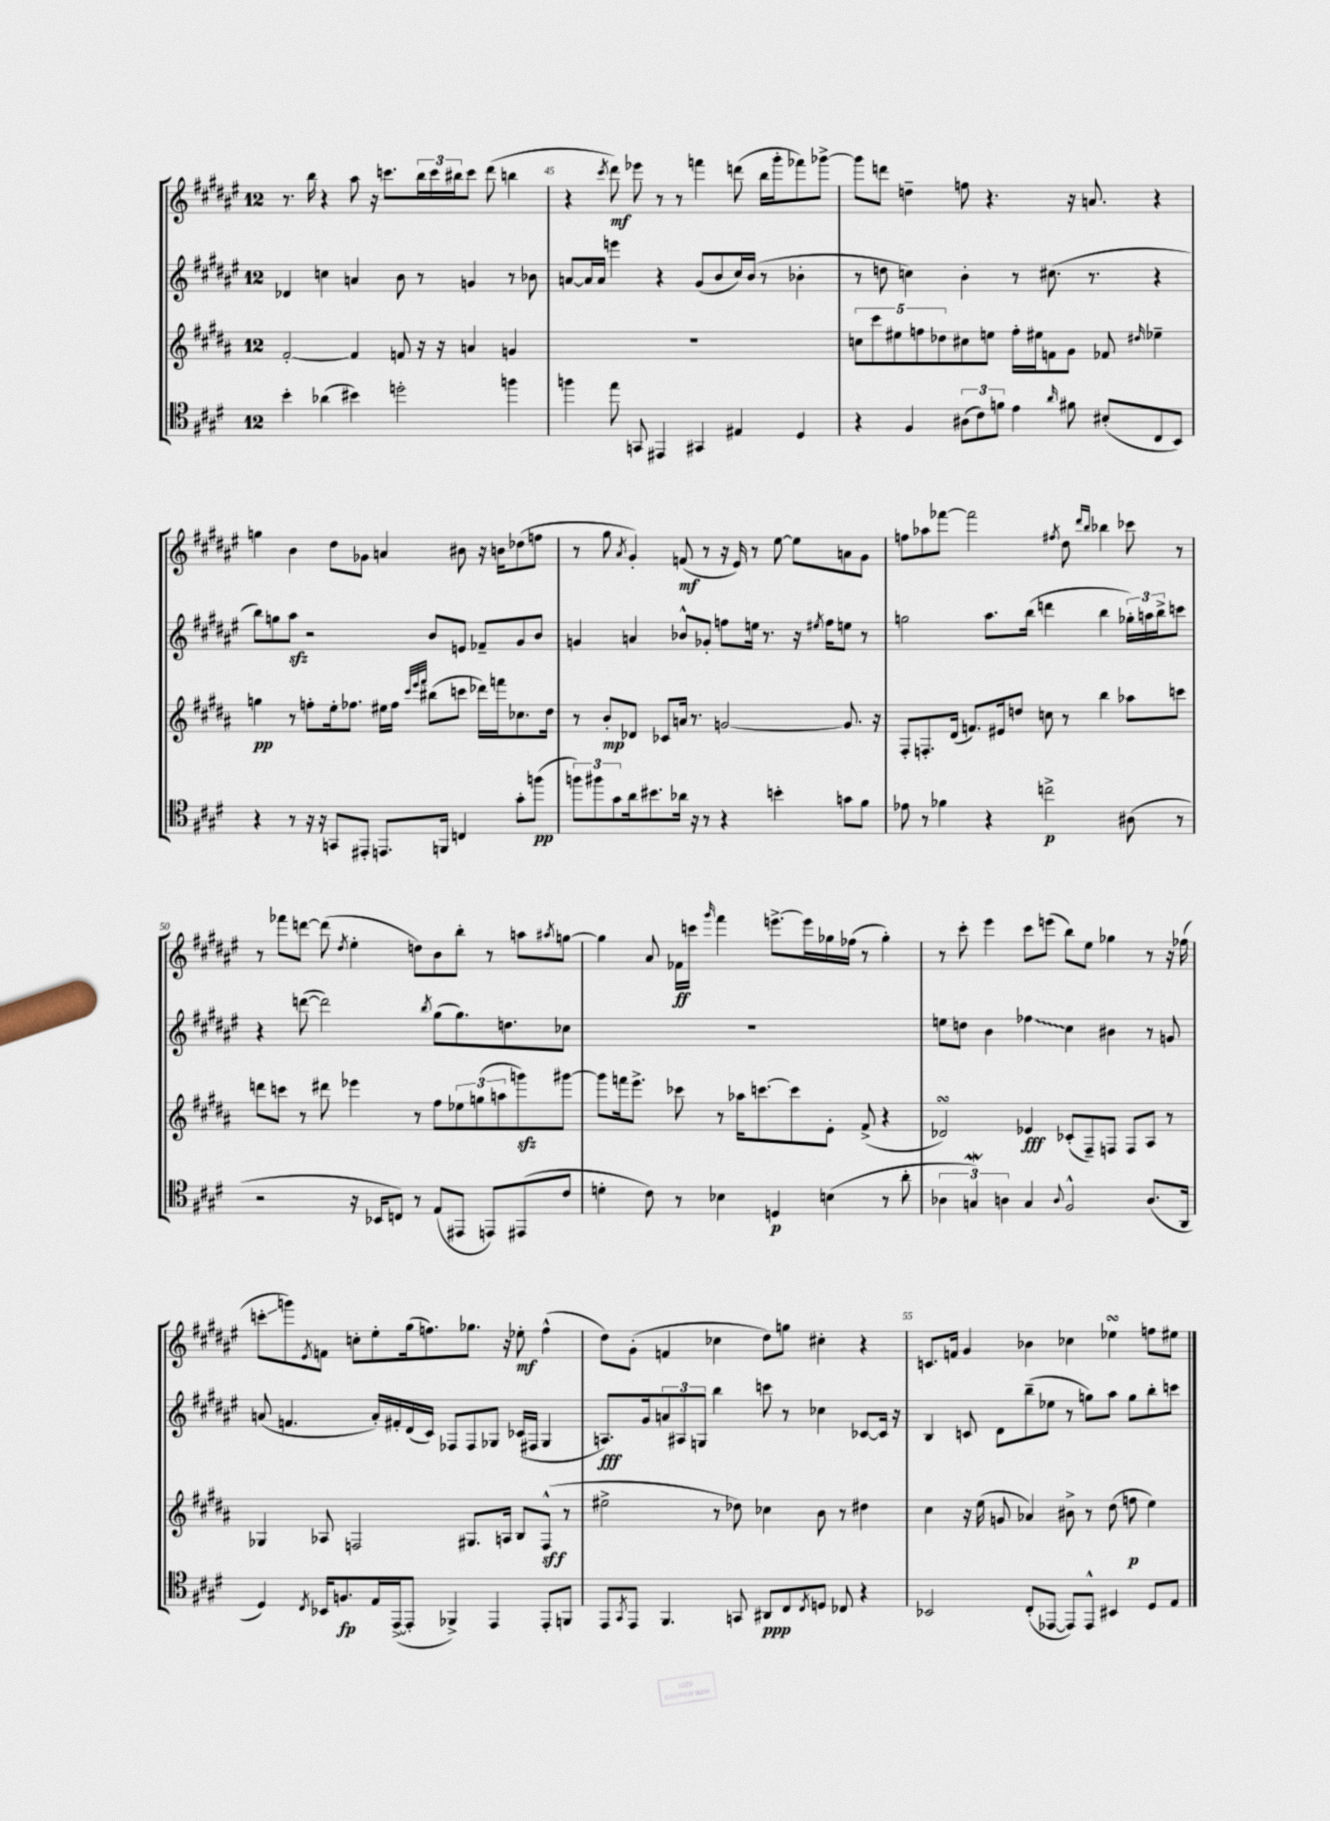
<<
\new StaffGroup <<
\new Staff = "s0" {
    \clef treble \key fis \major \once \override Staff.TimeSignature.style = #'single-digit \time 12/8
    r8. b''16 r4 ais''8 r16 c'''8. \tuplet 3/2 { b''16 c'''16 bis''16 } c'''8 dis'''8( b''4 |
    r4 \acciaccatura { cis'''8 } dis'''8\mf) ees'''8 r8 r8 f'''4 d'''8( b''16 gis'''16-. fes'''8) ges'''8~-> |
    ges'''8 d'''8 d''4-- f''8 r4. r16 a'8. r4 |
    g''4 b'4 dis''8 ges'8 a'4 bis'8 r16 b'16 des''8( f''8 |
    r8 gis''8 \acciaccatura { ais'8 } gis'4-.) f'8\mf( r8 r16 eis'16) r8 eis''8~ eis''8 a'8 gis'8 |
    f''8 aes''8 fes'''8~ fes'''2 \acciaccatura { fis''8 } dis''8 \grace { dis'''16 b''16 } bes''4 ces'''8 r8 |
    r8 fes'''8 d'''8~ d'''8( \acciaccatura { dis''8 } eis''4-. d''8) b'8 b''8-. r8 a''8 \acciaccatura { ais''8 } g''8~ |
    g''4 ais'8 fes'16\ff c'''16 \grace { gis'''16 } fis'''4 e'''8.~-> e'''16 ges''16 fes''16( r8 ges''4-.) |
    r8 cis'''8-. eis'''4 cis'''8 e'''8( b''8) eis''8 ges''4 r8 r16 fes''16( |
    c'''8-.\glissando g'''8) \acciaccatura { eis'8 } f'8 c''8-. eis''8-. gis''16( f''8.) ges''8. r16 ees''8-.\mf f''4-^( |
    dis''8) gis'8-.( f'4 ces''4 dis''8) g''8 cis''4-. r4 |
    c'8. f'16 gis'4 bes'4 ces''4 ees''4\turn f''8 eis''8 \bar "|." |
}
\new Staff = "s1" {
    \clef treble \key fis \major \once \override Staff.TimeSignature.style = #'single-digit \time 12/8
    des'4 c''4 a'4 b'8 r8 g'4 r8 bes'8 |
    a'8~ a'16 a'16 e'''4 r4 gis'8( b'8 cis''16) b'16( r8 bes'4-. |
    r8 d''8 c''4) b'4-. r8 cis''8.( r8. r4 |
    b''8) g''8 ais''8\sfz r2 b'8 e'8 fes'8-- gis'8 b'8 |
    g'4 a'4 bes'8-^ ges'8-. f''8 e''16 r8. r16 \acciaccatura { eis''8 } f''16 e''8 r8 |
    g''2 ais''8. b''16( d'''4 b''4 \tuplet 3/2 { ges''16-.) a''16 b''16-> } c'''8 |
    r4 d'''8~( d'''2) \acciaccatura { b''8 } gis''8( gis''8.) d''8. ces''8 |
    R1. |
    e''8 d''8 b'4 \once \override Glissando.style = #'zigzag fes''4\glissando cis''4 bis'4 r8 g'8 |
    a'8( f'4. a'16-.) fis'16-. dis'16( cis'16) fes8 fes8 ges8 ces'16( fis16 ges4 |
    a8.\fff) gis'16 \tuplet 3/2 { a'8 ais8 g8 } b''4 c'''8 r8 ces''4 ces'8~ ces'16 r16 |
    b4 c'8 dis'8 b''8--( ees''8 r8 g''8) ais''8 g''8 b''8-. c'''8 \bar "|." |
}
\new Staff = "s2" {
    \clef treble \key b \major \once \override Staff.TimeSignature.style = #'single-digit \time 12/8
    fis'2~-. fis'4 f'8 r16 r16 a'4 g'4 |
    R1. |
    \tuplet 5/4 { c''8 cis'''8 eis''8 f''8 des''8 } cis''8 e''8 f''16-. eis''16 f'8 gis'8 fes'8 \grace { dis''16 } ees''4-- |
    g''4\pp r8 f''8-. e''16-. fes''8. eis''16 fes''16 \grace { cis'''32 e'''32 fis'''32 } bis''8( c'''8 des'''16) f'''16 ces''8. dis''16 |
    r8 b'8-.\mp des'8 ces'8 a'16 r8. g'2~ g'8. r16 |
    fis8-. f8.-. dis'16( f'8.) eis'16 d''8 c''8 r8 b''4 aes''8 c'''8 |
    d'''8 c'''8 r8 dis'''8 ees'''4 r8 fis''8 \tuplet 3/2 { ees''8 g''8( a''8 } g'''8\sfz) gis'''8~ |
    gis'''8 f'''16 e'''8.-> ces'''8 r8 aes''16 c'''8.~ c'''8 e'8-. fis'8->( r4 |
    des'2\turn) ees'4\fff ces'8-.( fis8--) f8 f8 ais8 r8 |
    ges4 aes8 f2 gis8. a16 b8 f8-^\sff( r8 |
    eis''2-> r8 des''8) ces''4 b'8 r8 dis''4 |
    cis''4 r16 e''16( g'8 aes'4) bis'8-> r8 dis''8( f''8\p e''4) \bar "|." |
}
\new Staff = "s3" {
    \clef tenor \key e \major \once \override Staff.TimeSignature.style = #'single-digit \time 12/8
    b'4-. aes'4( bis'4) d''2-. f''4 |
    f''4 e''8 g,8 eis,4 gis,4 eis4 dis4 |
    r4 fis4 \tuplet 3/2 { ais8( cis'8) f'8 } e'4 \grace { a'16 } fis'8 bis8-.( cis8 b,8) |
    r4 r8 r16 r16 g,8 eis,8-. e,8. f,16 c4 gis'8-. f''8\pp( |
    \tuplet 3/2 { f''8) fis''8 gis'8 } a'16 bis'8. aes'16 r16 r8 r4 b'4-. g'8 fis'8 |
    ees'8 r8 fes'4 r4 c''2->\p ais8( r8 |
    r2 r16 bes,16 c8) r8 e8( eis,8 e,8) eis,8( cis'8 |
    d'4-. cis'8) r8 bes4 d4\p b4( r8 a'8-. |
    \tuplet 3/2 { aes4 g4\mordent) a4 } g4 \appoggiatura { a8 } fis2-^ a8.( a,16 |
    dis4) \acciaccatura { cis8 } bes,16 f8.\fp e16 e,16~->( e,8-. fes,4->) e,4 e,8-. f,8 |
    e,8 \acciaccatura { gis,8 } e,8 fis,4. g,8 ais,8\ppp cis8 \acciaccatura { cis8 } d8 ces8 r4 |
    bes,2 cis8-.( ees,8~ ees,8) ees,8-^ bis,4 dis8 e8 \bar "|." |
}
>>
>>
\layout { \context { \Score currentBarNumber = #44 \override BarNumber.break-visibility = ##(#f #t #t) barNumberVisibility = #(every-nth-bar-number-visible 5) } }
